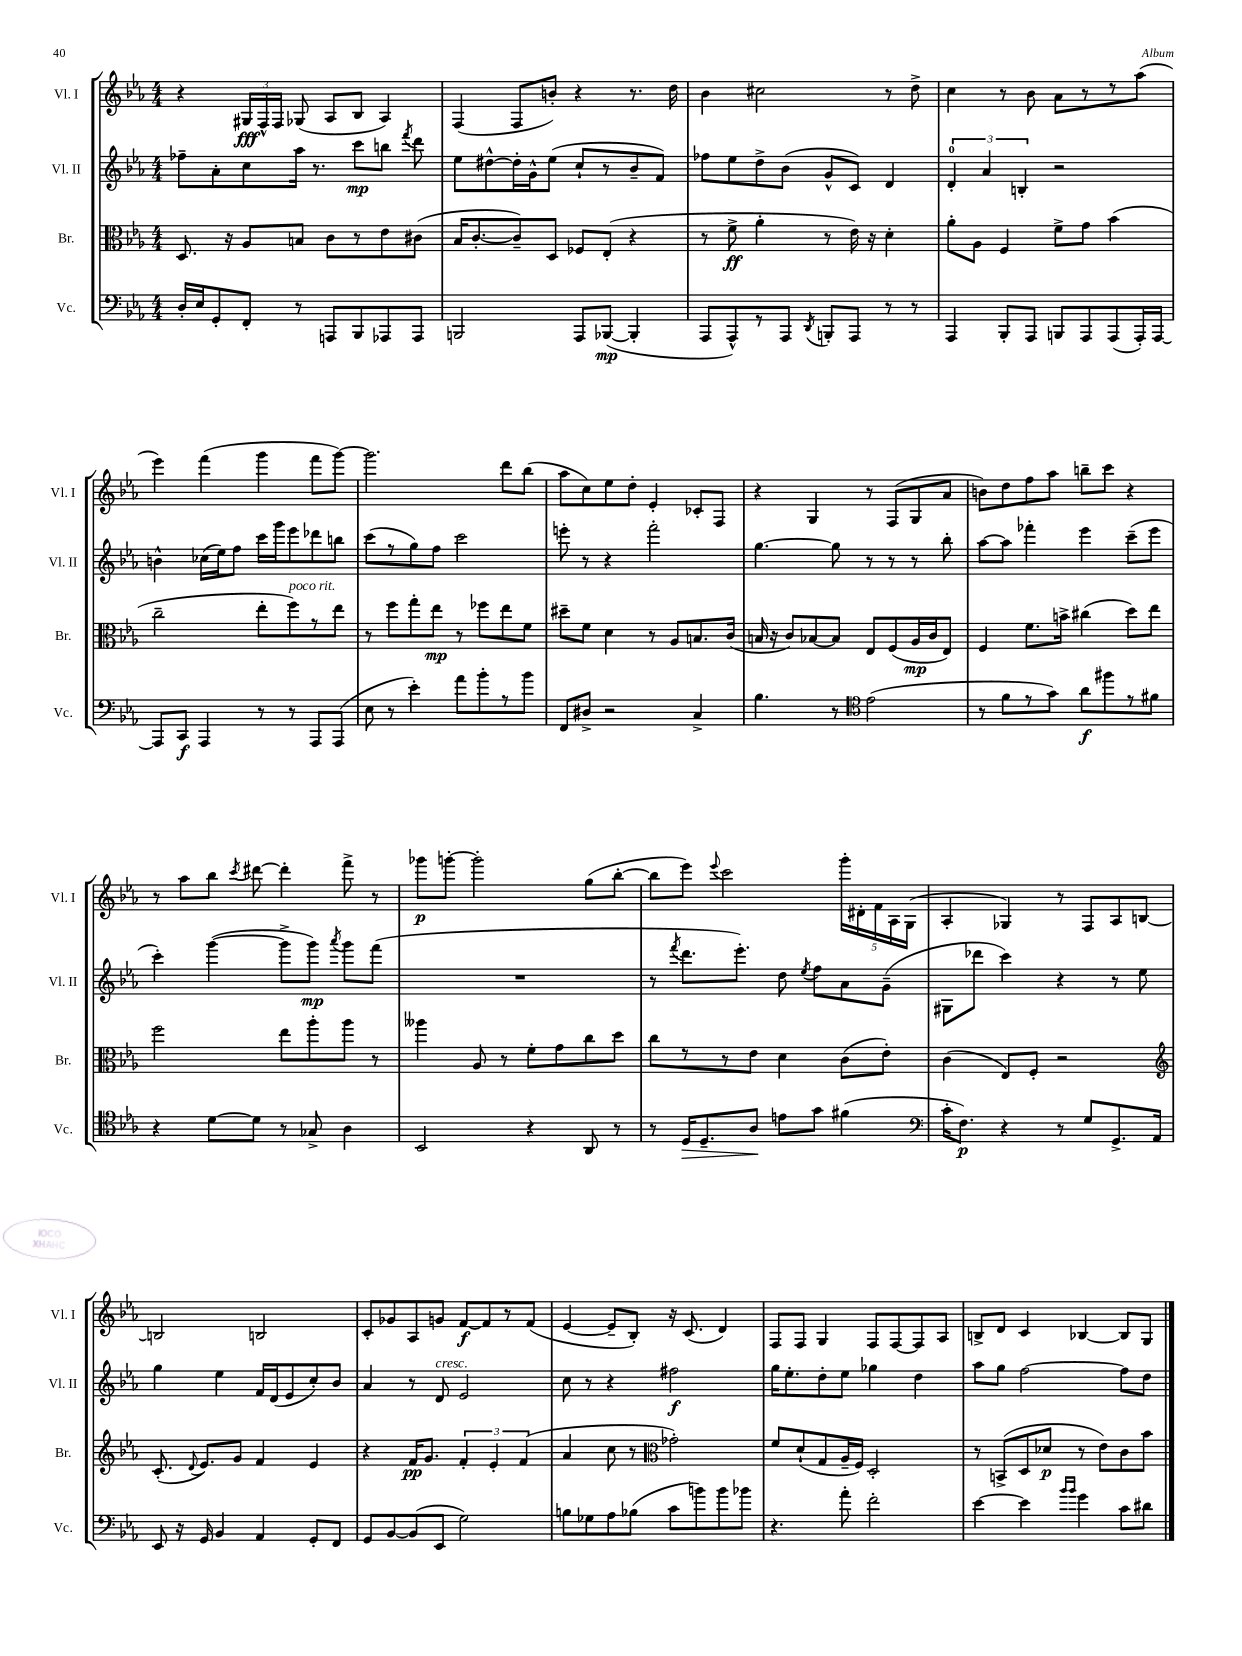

**kern	**dynam	**kern	**dynam	**kern	**dynam	**kern	**dynam
*part4	*part4	*part3	*part3	*part2	*part2	*part1	*part1
*staff4	*staff4	*staff3	*staff3	*staff2	*staff2	*staff1	*staff1
*I"Vc.	*	*I"Br.	*	*I"Vl. II	*	*I"Vl. I	*
*I'Vc.	*	*I'Br.	*	*I'Vl. II	*	*I'Vl. I	*
*clefF4	*	*clefC3	*	*clefG2	*	*clefG2	*
*k[b-e-a-]	*	*k[b-e-a-]	*	*k[b-e-a-]	*	*k[b-e-a-]	*
*M4/4	*	*M4/4	*	*M4/4	*	*M4/4	*
=35	=35	=35	=35	=35	=35	=35	=35
16D'/LL	.	8.D/	.	8ff-X~\L	.	4r	.
16E-/J	.	.	.	.	.	.	.
8GG'/	.	.	.	8a-'\	.	.	.
.	.	16r	.	.	.	.	.
8FF'/J	.	8A-/L	.	8cc\	.	24G#X/LL	fff
.	.	.	.	.	.	24F^^/	.
.	.	.	.	.	.	24F/JJ	.
8r	.	8Bn/J	.	16aa-\Jk	.	(8G-X/	.
.	.	.	.	8.r	.	.	.
8AAAn/L	.	8c\L	.	.	.	8A-/L	.
8BBB-/	.	8r	.	8ccc\L	mp	8B-/J	.
8AAA-X/	.	8e-\	.	8bbn\J	.	4A-/)	.
.	.	.	.	8qfff/	.	.	.
8AAA-/J	.	(8c#X\J	.	8ddd\	.	.	.
=36	=36	=36	=36	=36	=36	=36	=36
2BBBn/	.	16B-/KL	.	8ee-\L	.	(4F/	.
.	.	[8.c'/	.	.	.	.	.
.	.	.	.	[8dd#X^^\	.	.	.
.	.	8c~/])	.	16dd#'\L]	.	8F/L	.
.	.	.	.	16g^^\J	.	.	.
.	.	8D/J	.	(8ee-\J	.	8bn'/J)	.
8AAA-/L	.	8F-X/L	.	8cc`/L	.	4r	.
([8BBB-X/J	mp	(8E-'/J	.	8r	.	.	.
4BBB-'/]	.	4r	.	8b-~/	.	8.r	.
.	.	.	.	8f/J)	.	.	.
.	.	.	.	.	.	16dd\	.
=37	=37	=37	=37	=37	=37	=37	=37
8AAA-/L	.	8r	.	8ff-X\L	.	4b-\	.
8AAA-^^/)	.	8f^\	ff	8ee-\	.	.	.
8r	.	4a-'\	.	8dd^\	.	2cc#X\	.
8AAA-/J	.	.	.	(8b-\J	.	.	.
8qDD/	.	.	.	.	.	.	.
8BBBn'/L	.	8r	.	8g^^/L	.	.	.
8AAA-/J	.	16e-\)	.	8c/J)	.	.	.
.	.	16r	.	.	.	.	.
8r	.	4d'\	.	4d/	.	8r	.
8r	.	.	.	.	.	8dd^\	.
=38	=38	=38	=38	=38	=38	=38	=38
4AAA-/	.	8a-'\L	.	6d'/	.	4cc\	.
.	.	8A-\J	.	.	.	.	.
.	.	.	.	6a-/	.	.	.
8BBB-'/L	.	4F/	.	.	.	8r	.
.	.	.	.	6Bn'/	.	.	.
8AAA-/J	.	.	.	.	.	8b-\	.
8BBBn/L	.	8f^\L	.	2r	.	8a-\L	.
8AAA-/	.	8g\J	.	.	.	8r	.
(8AAA-/	.	(4b-\	.	.	.	8r	.
16AAA-'/L)	.	.	.	.	.	(8aa-\J	.
[16AAA-/JJ	.	.	.	.	.	.	.
!!LO:LB:g=z
=39	=39	=39	=39	=39	=39	=39	=39
8AAA-/L]	.	2cc~\	.	4bn^^\	.	4eee-\)	.
8CC/J	f	.	.	.	.	.	.
4AAA-/	.	.	.	(16cc-X\LL	.	(4fff\	.
.	.	.	.	16ee-\J)	.	.	.
.	.	.	.	8ff\J	.	.	.
8r	.	8ee-'\L	.	16ccc\LL	.	4ggg\	.
.	.	.	.	16ggg\J	.	.	.
!	!	!LO:TX:a:i:t=poco rit.	!	!	!	!	!
8r	.	8ff\)	.	8eee-\	.	.	.
8AAA-/L	.	8r	.	8ddd-X\	.	8fff\L	.
(8AAA-/J	.	8ee-\J	.	8bbn\J	.	[8ggg\J)	.
=40	=40	=40	=40	=40	=40	=40	=40
8E-\	.	8r	.	(8ccc\L	.	2.ggg\]	.
8r	.	8ff\L	.	8r	.	.	.
4e-'\)	.	8gg'\	.	8gg\)	.	.	.
.	.	8ee-\J	mp	8ff\J	.	.	.
8a-\L	.	8r	.	2ccc\	.	.	.
8b-'\	.	8ff-X\L	.	.	.	.	.
8r	.	8ee-\	.	.	.	8ddd\L	.
8b-\J	.	8f\J	.	.	.	(8bb-\J	.
=41	=41	=41	=41	=41	=41	=41	=41
8FF/L	.	8dd#X~\L	.	8eeen'\	.	8aa-\L	.
8D#X^/J	.	8f\J	.	8r	.	8cc\)	.
2r	.	4d\	.	4r	.	8ee-\	.
.	.	.	.	.	.	8dd'\J	.
.	.	8r	.	2fff'\	.	4e-'/	.
.	.	8A-/L	.	.	.	.	.
4C^/	.	8.Bn/	.	.	.	8c-X'/L	.
.	.	.	.	.	.	8F/J	.
.	.	(16c/Jk	.	.	.	.	.
=42	=42	=42	=42	=42	=42	=42	=42
4.B-\	.	16Bn/	.	[4.gg\	.	4r	.
.	.	16r	.	.	.	.	.
.	.	8c/L)	.	.	.	.	.
.	.	[8B-X/	.	.	.	4G/	.
8r	.	8B-/J]	.	8gg\]	.	.	.
*clefC4	*	*	*	*	*	*	*
(2e-\	.	8E-/L	.	8r	.	8r	.
.	.	(8F/	.	8r	.	(8F/L	.
.	.	16A-/L	mp	8r	.	8G/	.
.	.	16c/J	.	.	.	.	.
.	.	8E-/J)	.	8bb-'\	.	8a-/J	.
=43	=43	=43	=43	=43	=43	=43	=43
8r	.	4F/	.	[8aa-\L	.	8bn\L)	.
8f\L	.	.	.	8aa-\J]	.	8dd\	.
8r	.	8.f\L	.	4fff-X'\	.	8ff\	.
8g\J)	.	.	.	.	.	8aa-\J	.
.	.	16bn^\Jk	.	.	.	.	.
8a-\L	f	(4cc#X\	.	4eee-\	.	8bbn~\L	.
8ff#X\	.	.	.	.	.	8ccc\J	.
8r	.	8dd\L)	.	(8ccc~\L	.	4r	.
8f#X\J	.	8ee-\J	.	8eee-\J	.	.	.
!!LO:LB:g=z
=44	=44	=44	=44	=44	=44	=44	=44
4r	.	2ff\	.	4ccc'\)	.	8r	.
.	.	.	.	.	.	8aa-\L	.
[8d\L	.	.	.	([4ggg\	.	8bb-\J	.
.	.	.	.	.	.	8qccc/	.
8d\J]	.	.	.	.	.	[8ddd#X\	.
8r	.	8ee-\L	.	8ggg^\L]	.	4ddd#'\]	.
8G-X^/	.	8aa-'\	.	8ggg\J)	mp	.	.
.	.	.	.	8qaaa-/	.	.	.
4A-\	.	8aa-\J	.	8ggg\L	.	8fff^\	.
.	.	8r	.	(8fff\J	.	8r	.
=45	=45	=45	=45	=45	=45	=45	=45
2BB-/	.	4aa--X\	.	1r	.	8ggg-X\L	p
.	.	.	.	.	.	[8gggn'\J	.
.	.	8A-/	.	.	.	2ggg'\]	.
.	.	8r	.	.	.	.	.
4r	.	8f'\L	.	.	.	.	.
.	.	8g\	.	.	.	.	.
8AA-/	.	8cc\	.	.	.	(8gg\L	.
8r	.	8dd\J	.	.	.	[8bb-'\J	.
=46	=46	=46	=46	=46	=46	=46	=46
8r	.	8cc\L	.	8r	.	8bb-\L]	.
.	.	.	.	8qfff/	.	.	.
!	!LO:HP:b	!	!	!	!	!	!
16D/KL	>	8r	.	8.ddd\L	.	8eee-\J)	.
8.D~/	.	.	.	.	.	.	.
.	.	.	.	.	.	8qqeee-/	.
.	.	8r	.	.	.	2ccc\	.
.	.	.	.	8.eee-'\J)	.	.	.
8A-/J	.	8e-\J	.	.	.	.	.
8en\L	]	4d\	.	8dd\	.	.	.
.	.	.	.	8qee-/	.	.	.
8g\J	.	.	.	8ff\L	.	.	.
(4f#X\	.	(8c\L	.	8a-\	.	20ggg'\LL	.
.	.	.	.	.	.	20d#X'\	.
.	.	.	.	.	.	20f\	.
.	.	8e-'\J)	.	(8g~\J	.	.	.
.	.	.	.	.	.	20A-\	.
.	.	.	.	.	.	(20G\JJ	.
=47	=47	=47	=47	=47	=47	=47	=47
*clefF4	*	*	*	*	*	*	*
16c'\KL	.	(4c\	.	8G#X\L	.	4A-'/	.
8.F\J)	p	.	.	.	.	.	.
.	.	.	.	8ddd-X\J	.	.	.
4r	.	8E-/L)	.	4ccc\)	.	4G-X/)	.
.	.	8F'/J	.	.	.	.	.
8r	.	2r	.	4r	.	8r	.
8G/L	.	.	.	.	.	8F/L	.
8.GG^/	.	.	.	8r	.	8A-/	.
.	.	.	.	8ee-\	.	[8Bn/J	.
16AA-/Jk	.	.	.	.	.	.	.
!!LO:LB:g=z
=48	=48	=48	=48	=48	=48	=48	=48
*	*	*clefG2	*	*	*	*	*
8EE-/	.	(8.c'/	.	4gg\	.	2Bn/]	.
16r	.	.	.	.	.	.	.
.	.	8qqd/	.	.	.	.	.
16GG/	.	8.e-/L)	.	.	.	.	.
4BB-/	.	.	.	4ee-\	.	.	.
.	.	8g/J	.	.	.	.	.
4AA-/	.	4f/	.	16f/LL	.	2Bn/	.
.	.	.	.	(16d/J	.	.	.
.	.	.	.	8e-/	.	.	.
8GG'/L	.	4e-/	.	8cc'/)	.	.	.
8FF/J	.	.	.	8b-/J	.	.	.
=49	=49	=49	=49	=49	=49	=49	=49
8GG/L	.	4r	.	4a-/	.	8c'/L	.
[8BB-/	.	.	.	.	.	8g-X/	.
(8BB-/]	.	16f/KL	pp	8r	.	8A-/	.
.	.	8.g/J	.	.	.	.	.
!	!	!	!	!LO:TX:a:i:t=cresc.	!	!	!
8EE-/J	.	.	.	8d/	.	8gn/J	.
2G\)	.	6f'/	.	2e-/	.	[8f/L	f
.	.	.	.	.	.	8f/]	.
.	.	6e-'/	.	.	.	.	.
.	.	.	.	.	.	8r	.
.	.	(6f/	.	.	.	.	.
.	.	.	.	.	.	(8f/J	.
=50	=50	=50	=50	=50	=50	=50	=50
8Bn\L	.	4a-/	.	8cc\	.	[4e-/	.
8G-X\	.	.	.	8r	.	.	.
8A-\	.	8cc\	.	4r	.	8e-~/L]	.
(8B-X\J	.	8r	.	.	.	8B-'/J)	.
*	*	*clefC3	*	*	*	*	*
8c\L	.	2g-X'\)	.	2ff#X\	f	16r	.
.	.	.	.	.	.	(8.c/	.
8bn\)	.	.	.	.	.	.	.
8b\	.	.	.	.	.	4d/)	.
8b-X\J	.	.	.	.	.	.	.
=51	=51	=51	=51	=51	=51	=51	=51
4.r	.	8f/L	.	16gg\KL	.	8F/L	.
.	.	.	.	8.ee-'\	.	.	.
.	.	(8d`/	.	.	.	8F/J	.
.	.	8G/	.	8dd'\	.	4G/	.
8a-'\	.	16A-~/L	.	8ee-\J	.	.	.
.	.	16F/JJ)	.	.	.	.	.
2f'\	.	2D'/	.	4gg-X\	.	8F/L	.
.	.	.	.	.	.	[8F/	.
.	.	.	.	4dd\	.	8F/]	.
.	.	.	.	.	.	8A-/J	.
=52	=52	=52	=52	=52	=52	=52	=52
[4e-\	.	8r	.	8aa-\L	.	8Bn^/L	.
.	.	(8BBn^/L	.	8gg\J	.	8d/J	.
4e-\]	.	8D/	.	[2ff\	.	4c/	.
.	.	8d-X/J	p	.	.	.	.
16qqb-/LL	.	.	.	.	.	.	.
16qqb-/JJ	.	.	.	.	.	.	.
4g\	.	8r	.	.	.	[4B-X/	.
.	.	8e-\L)	.	.	.	.	.
8c\L	.	8c\	.	8ff\L]	.	8B-/L]	.
8d#X\J	.	8b-\J	.	8dd\J	.	8G/J	.
==	==	==	==	==	==	==	==
*-	*-	*-	*-	*-	*-	*-	*-
